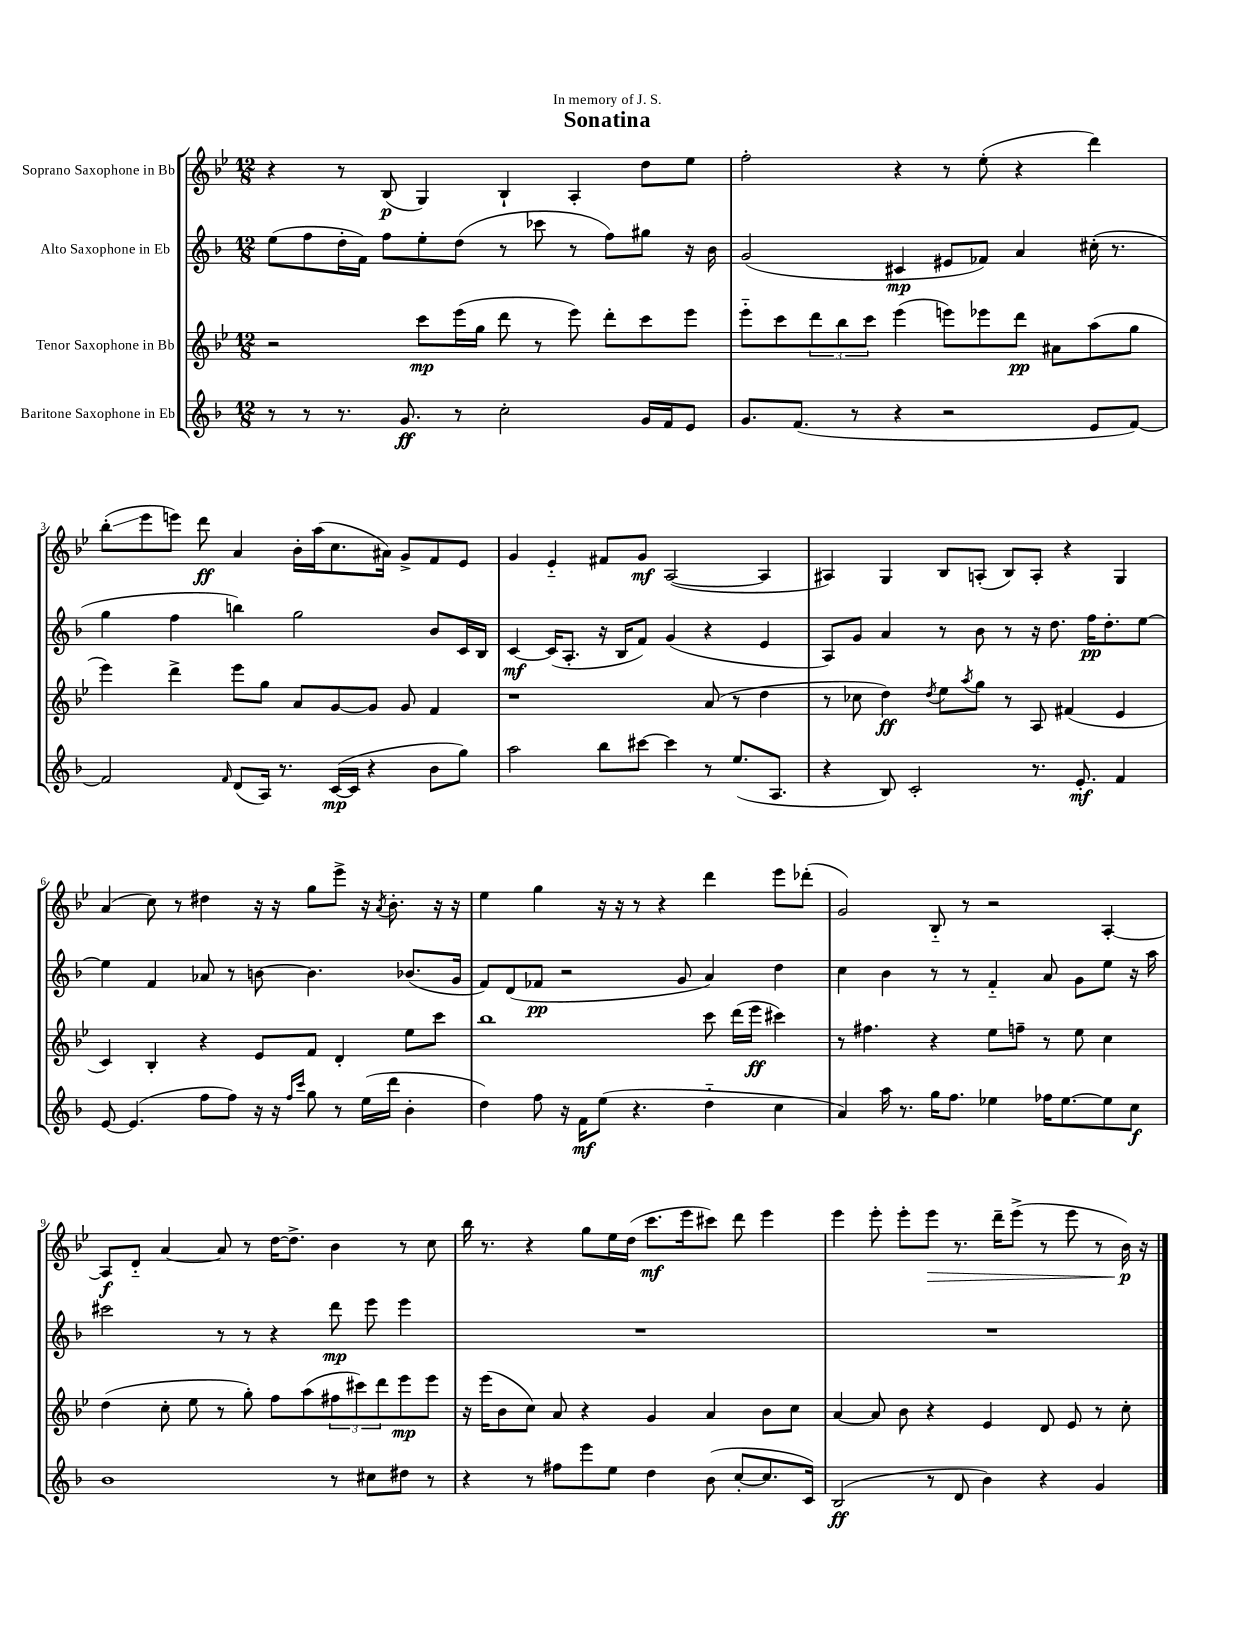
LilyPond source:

\header { title = "Sonatina" dedication = "In memory of J. S." }
<<
\new StaffGroup <<
\new Staff = "s0" \with { instrumentName = "Soprano Saxophone in Bb" } {
    \clef treble \key bes \major \numericTimeSignature \time 12/8
    r4 r8 bes8\p( g4) bes4-! a4-. d''8 ees''8 |
    f''2-. r4 r8 ees''8-.( r4 d'''4) |
    bes''8-.\glissando( ees'''8 e'''8) d'''8\ff a'4 bes'16-. a''16( c''8. ais'16) g'8-> f'8 ees'8 |
    g'4 ees'4-_ fis'8 g'8\mf a2~( a4 |
    ais4) g4 bes8 a8-.( bes8) a8-. r4 g4 |
    a'4( c''8) r8 dis''4 r16 r16 g''8 ees'''8-> r16 \acciaccatura { a'8 } bes'8.-. r16 r16 |
    ees''4 g''4 r16 r16 r8 r4 d'''4 ees'''8 des'''8-.( |
    g'2) bes8-_ r8 r2 a4~-. |
    a8\f d'8-_ a'4~ a'8 r8 d''16~ d''8.-> bes'4 r8 c''8 |
    bes''16 r8. r4 g''8 ees''16 d''16( c'''8.\mf ees'''16 cis'''8) d'''8 ees'''4 |
    ees'''4 ees'''8-. ees'''8-. ees'''8\> r8. d'''16-- ees'''8->( r8 ees'''8 r8 bes'16\p\!) r16 \bar "|." |
}
\new Staff = "s1" \with { instrumentName = "Alto Saxophone in Eb" } {
    \clef treble \key f \major \numericTimeSignature \time 12/8
    e''8( f''8 d''16-. f'16) f''8 e''8-. d''8( r8 ces'''8 r8 f''8) gis''8 r16 bes'16 |
    g'2( cis'4\mp eis'8 fes'8) a'4 cis''16-.( r8. |
    g''4 f''4 b''4) g''2 bes'8 c'16 bes16 |
    c'4~\mf c'16( a8.-. r16 bes16 f'8) g'4( r4 e'4 |
    a8) g'8 a'4 r8 bes'8 r8 r16 d''8. f''16\pp d''8.-. e''8~ |
    e''4 f'4 aes'8 r8 b'8~ b'4. bes'8.( g'16 |
    f'8) d'8( fes'8\pp r2 g'8 a'4) d''4 |
    c''4 bes'4 r8 r8 f'4-_ a'8 g'8 e''8 r16 a''16 |
    cis'''2 r8 r8 r4 d'''8\mp e'''8 e'''4 |
    R1. |
    R1. \bar "|." |
}
\new Staff = "s2" \with { instrumentName = "Tenor Saxophone in Bb" } {
    \clef treble \key bes \major \numericTimeSignature \time 12/8
    r2 c'''8\mp ees'''16( g''16 d'''8 r8 ees'''8) d'''8-. c'''8 ees'''8 |
    ees'''8-_ c'''8 \tuplet 3/2 { d'''8 bes''8 c'''8 } ees'''4( e'''8) ees'''8 d'''8\pp ais'8 a''8( g''8 |
    ees'''4) d'''4-> ees'''8 g''8 a'8 g'8~ g'8 g'8 f'4 |
    r1 a'8( r8 d''4 |
    r8 ces''8 d''4\ff) \acciaccatura { d''8 } ees''8 \acciaccatura { a''8 } g''8 r8 a8 fis'4( ees'4 |
    c'4) bes4-. r4 ees'8 f'8 d'4-. ees''8 c'''8 |
    bes''1 c'''8 d'''16( ees'''16\ff cis'''4) |
    r8 fis''4. r4 ees''8 f''8-- r8 ees''8 c''4 |
    d''4( c''8-. ees''8 r8 g''8-.) f''8 a''8( \tuplet 3/2 { fis''8 cis'''8) d'''8 } ees'''8\mp ees'''8 |
    r16 ees'''16( bes'8 c''8) a'8 r4 g'4 a'4 bes'8 c''8 |
    a'4~ a'8 bes'8 r4 ees'4 d'8 ees'8 r8 c''8-. \bar "|." |
}
\new Staff = "s3" \with { instrumentName = "Baritone Saxophone in Eb" } {
    \clef treble \key f \major \numericTimeSignature \time 12/8
    r8 r8 r8. g'8.\ff r8 c''2-. g'16 f'16 e'8 |
    g'8. f'8.( r8 r4 r2 e'8 f'8~) |
    f'2 \grace { f'16 } d'8( a16) r8. c'16~\mp( c'16 r4 bes'8 g''8) |
    a''2 bes''8 cis'''8~ cis'''4 r8 e''8.( a8. |
    r4 bes8) c'2-. r8. e'8.-.\mf f'4 |
    e'8~ e'4.( f''8 f''8) r16 r16 \grace { f''16 c'''16 } g''8 r8 e''16( d'''16 bes'4-. |
    d''4) f''8 r16 f'16\mf e''8( r4. d''4-_ c''4 |
    a'4) a''16 r8. g''16 f''8. ees''4 fes''16 ees''8.~ ees''8 c''8\f |
    bes'1 r8 cis''8 dis''8 r8 |
    r4 r8 fis''8 e'''8 e''8 d''4 bes'8( c''8~-. c''8. c'16) |
    bes2\ff( r8 d'8 bes'4) r4 g'4 \bar "|." |
}
>>
>>
